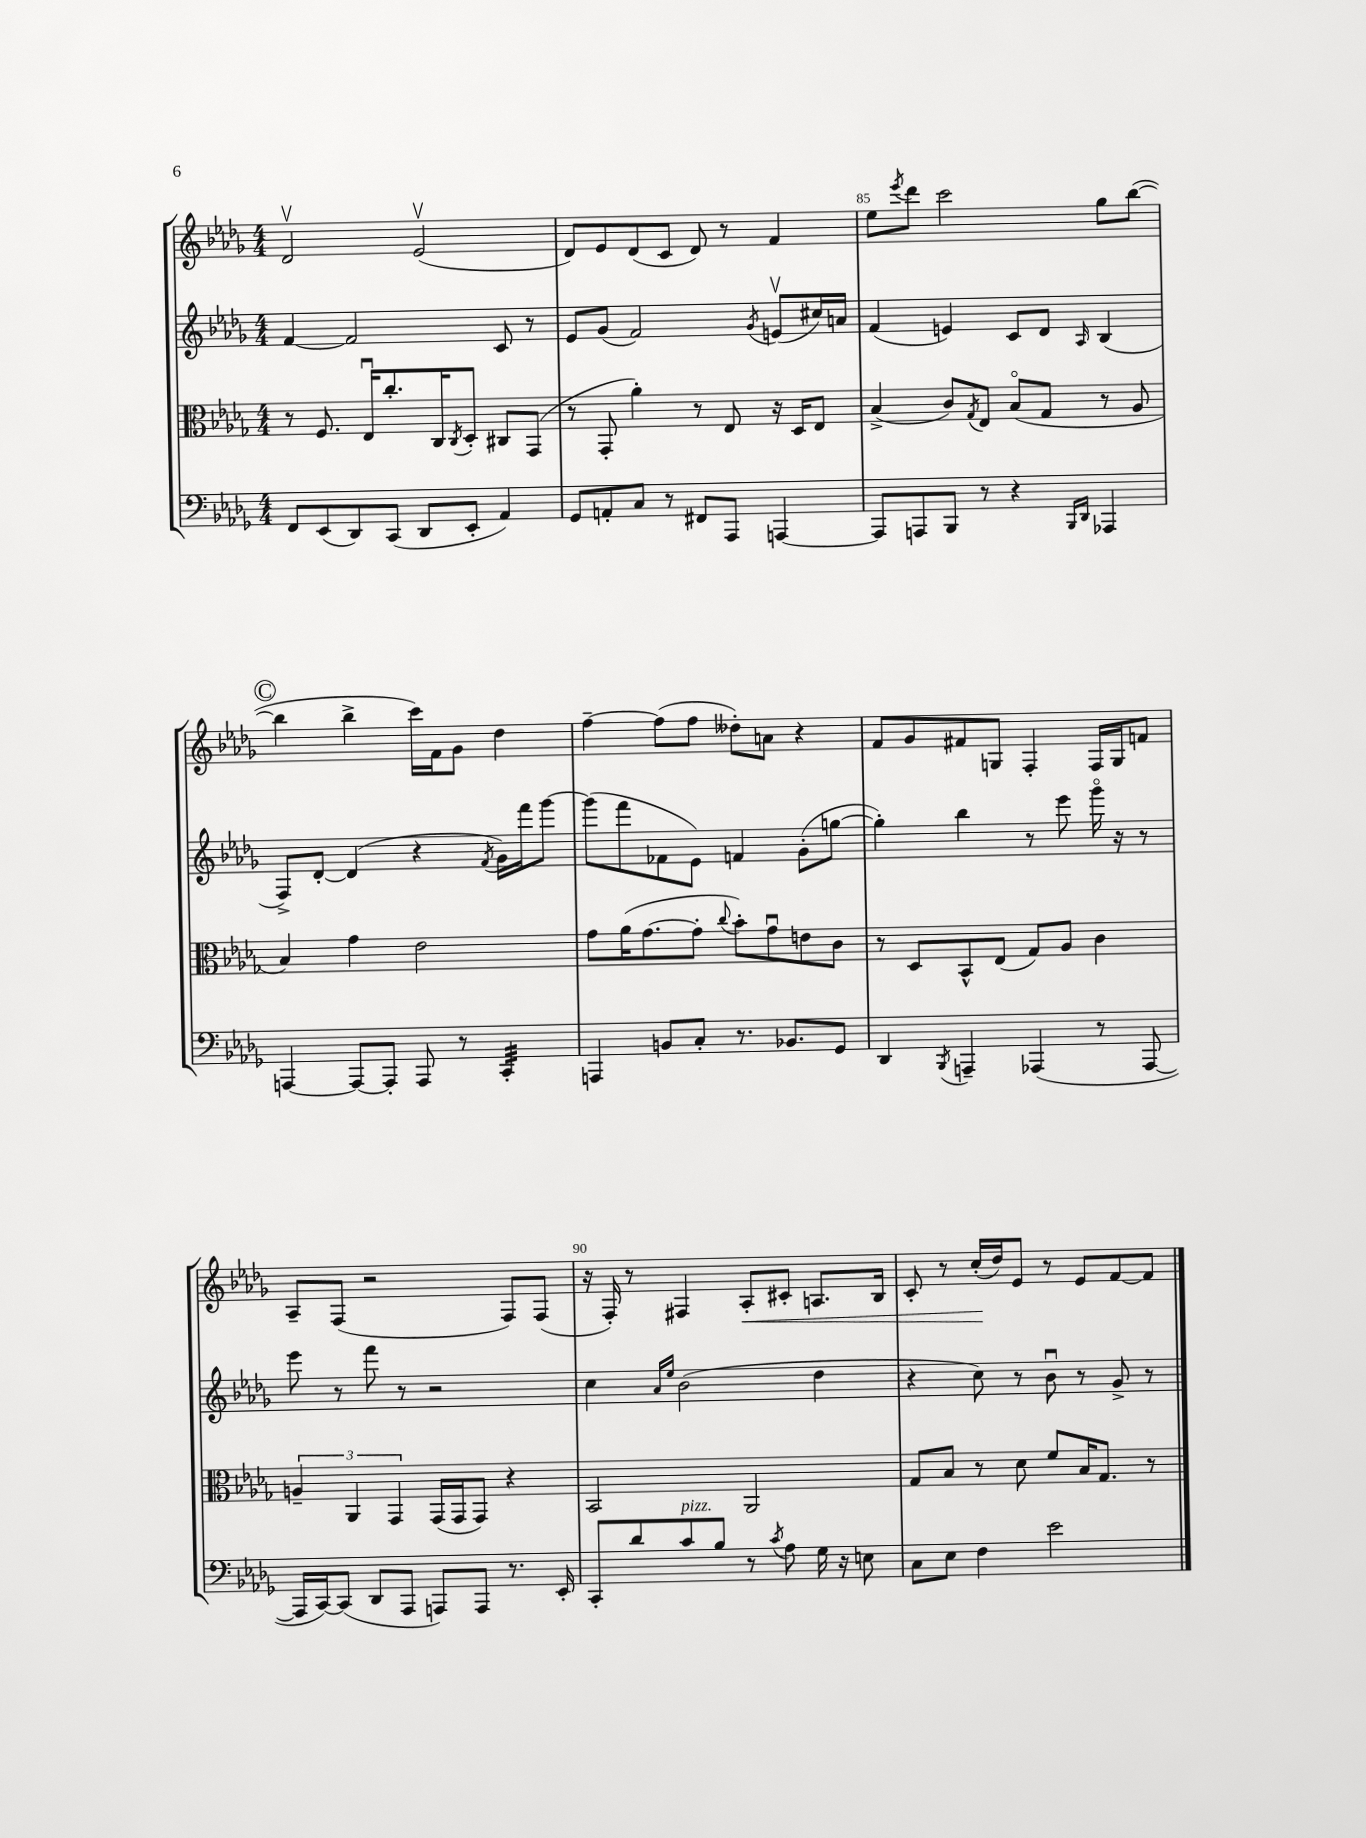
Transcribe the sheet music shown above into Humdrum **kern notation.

**kern	**kern	**kern	**kern
*staff4	*staff3	*staff2	*staff1
*clefF4	*clefC3	*clefG2	*clefG2
*k[b-e-a-d-g-]	*k[b-e-a-d-g-]	*k[b-e-a-d-g-]	*k[b-e-a-d-g-]
*M4/4	*M4/4	*M4/4	*M4/4
8FF	8r	[4f	2d-v
(8EE-	8.F	.	.
8DD-)	.	2f]	.
.	16E-u	.	.
(8CC	8.cc'	.	.
8DD-	.	.	(2e-v
.	16C	.	.
.	8qC	.	.
8EE-'	8D-'	.	.
4AA-)	8C#	8c	.
.	(8GG-	8r	.
=	=	=	=
8GG-	8r	8e-	8d-)
8AA'	8GG-'	(8g-	8e-
8C	4a-')	2f)	(8d-
8r	.	.	8c
8FF#	8r	.	8d-)
8AAA-	8E-	.	8r
.	.	8qg-	.
[4AAA	16r	(8ev	4f
.	16D-	.	.
.	8E-	16cc#)	.
.	.	16a	.
=	=	=	=
8AAA]	(4B-^	(4f	8ee-
.	.	.	8qeee-
8AAA	.	.	8ddd-
8BBB-	8c)	4e)	2ccc
.	8qG-	.	.
8r	8E-	.	.
4r	(8B-o	8c	.
.	8G-	8d-	.
16qqBBB-	.	.	.
16qqDD-	.	16qqA-	.
4AAA-	8r	(4B-	8gg-
.	8A-	.	([8bb-
=	=	=	=
[4AAA	4B-)	8F^)	4bb-]
.	.	[8d-'	.
8AAA_	4g-	(4d-]	4bb-^
8AAA']	.	.	.
8AAA	2e-	4r	16ccc)
.	.	.	16f
8r	.	.	8g-
.	.	8qf	.
4CC'	.	16g-)	4dd-
.	.	16fff	.
.	.	[8ggg-	.
=	=	=	=
4AAA	8g-	(8ggg-]	[4ff~
.	(16a-	8fff	.
.	[8.g-	.	.
8BB	.	8f-	(8ff]
8C'	8g-']	8e-)	8ff
.	8qqcc	.	.
8.r	8b-')	4f	8dd--')
.	8g-u	.	8a
8.BB-	.	.	.
.	8e	(8g-'	4r
8GG-	8c	[8gg	.
=	=	=	=
4DD-	8r	4gg'])	8f
.	8D-	.	8g-
8qBBB-	.	.	.
4AAA~	8BB-^^	4bb-	8f#
.	(8E-	.	8G
(4AAA-	8G-)	8r	4F'
.	8A-	8eee-	.
8r	4c	16ggg-o	16F
.	.	16r	16G
[8AAA-	.	8r	8f
=	=	=	=
16AAA-]	6A~	8eee-	8A-~
[16CC)	.	.	.
(8CC]	.	8r	(8F
.	6AA-	.	.
8DD-	.	8fff	2r
.	6GG-	.	.
8AAA-	.	8r	.
8AAA)	(16GG-	2r	.
.	16GG-	.	.
8AAA	8GG-)	.	.
8.r	4r	.	8F)
.	.	.	(8F
16EE-'	.	.	.
=	=	=	=
8CC'	2BB-	4cc	16r
.	.	.	16F')
8d-	.	.	8r
.	.	16qqa-	.
.	.	16qqee-	.
8c	.	(2b-	4F#
8B-	.	.	.
8r	2AA-	.	8A-'
8qc	.	.	.
8A-	.	.	8c#'
16G-	.	4dd-	8.A
16r	.	.	.
8E	.	.	.
.	.	.	16B-
=	=	=	=
8C	8G-	4r	8c'
8E-	8B-	.	8r
4F	8r	8cc)	(16cc'
.	.	.	16dd-)
.	8d-	8r	8e-
2e-	8f	8b-u	8r
.	16B-	8r	8e-
.	8.G-	.	.
.	.	8g-^	[8f
.	8r	8r	8f]
==	==	==	==
*-	*-	*-	*-
